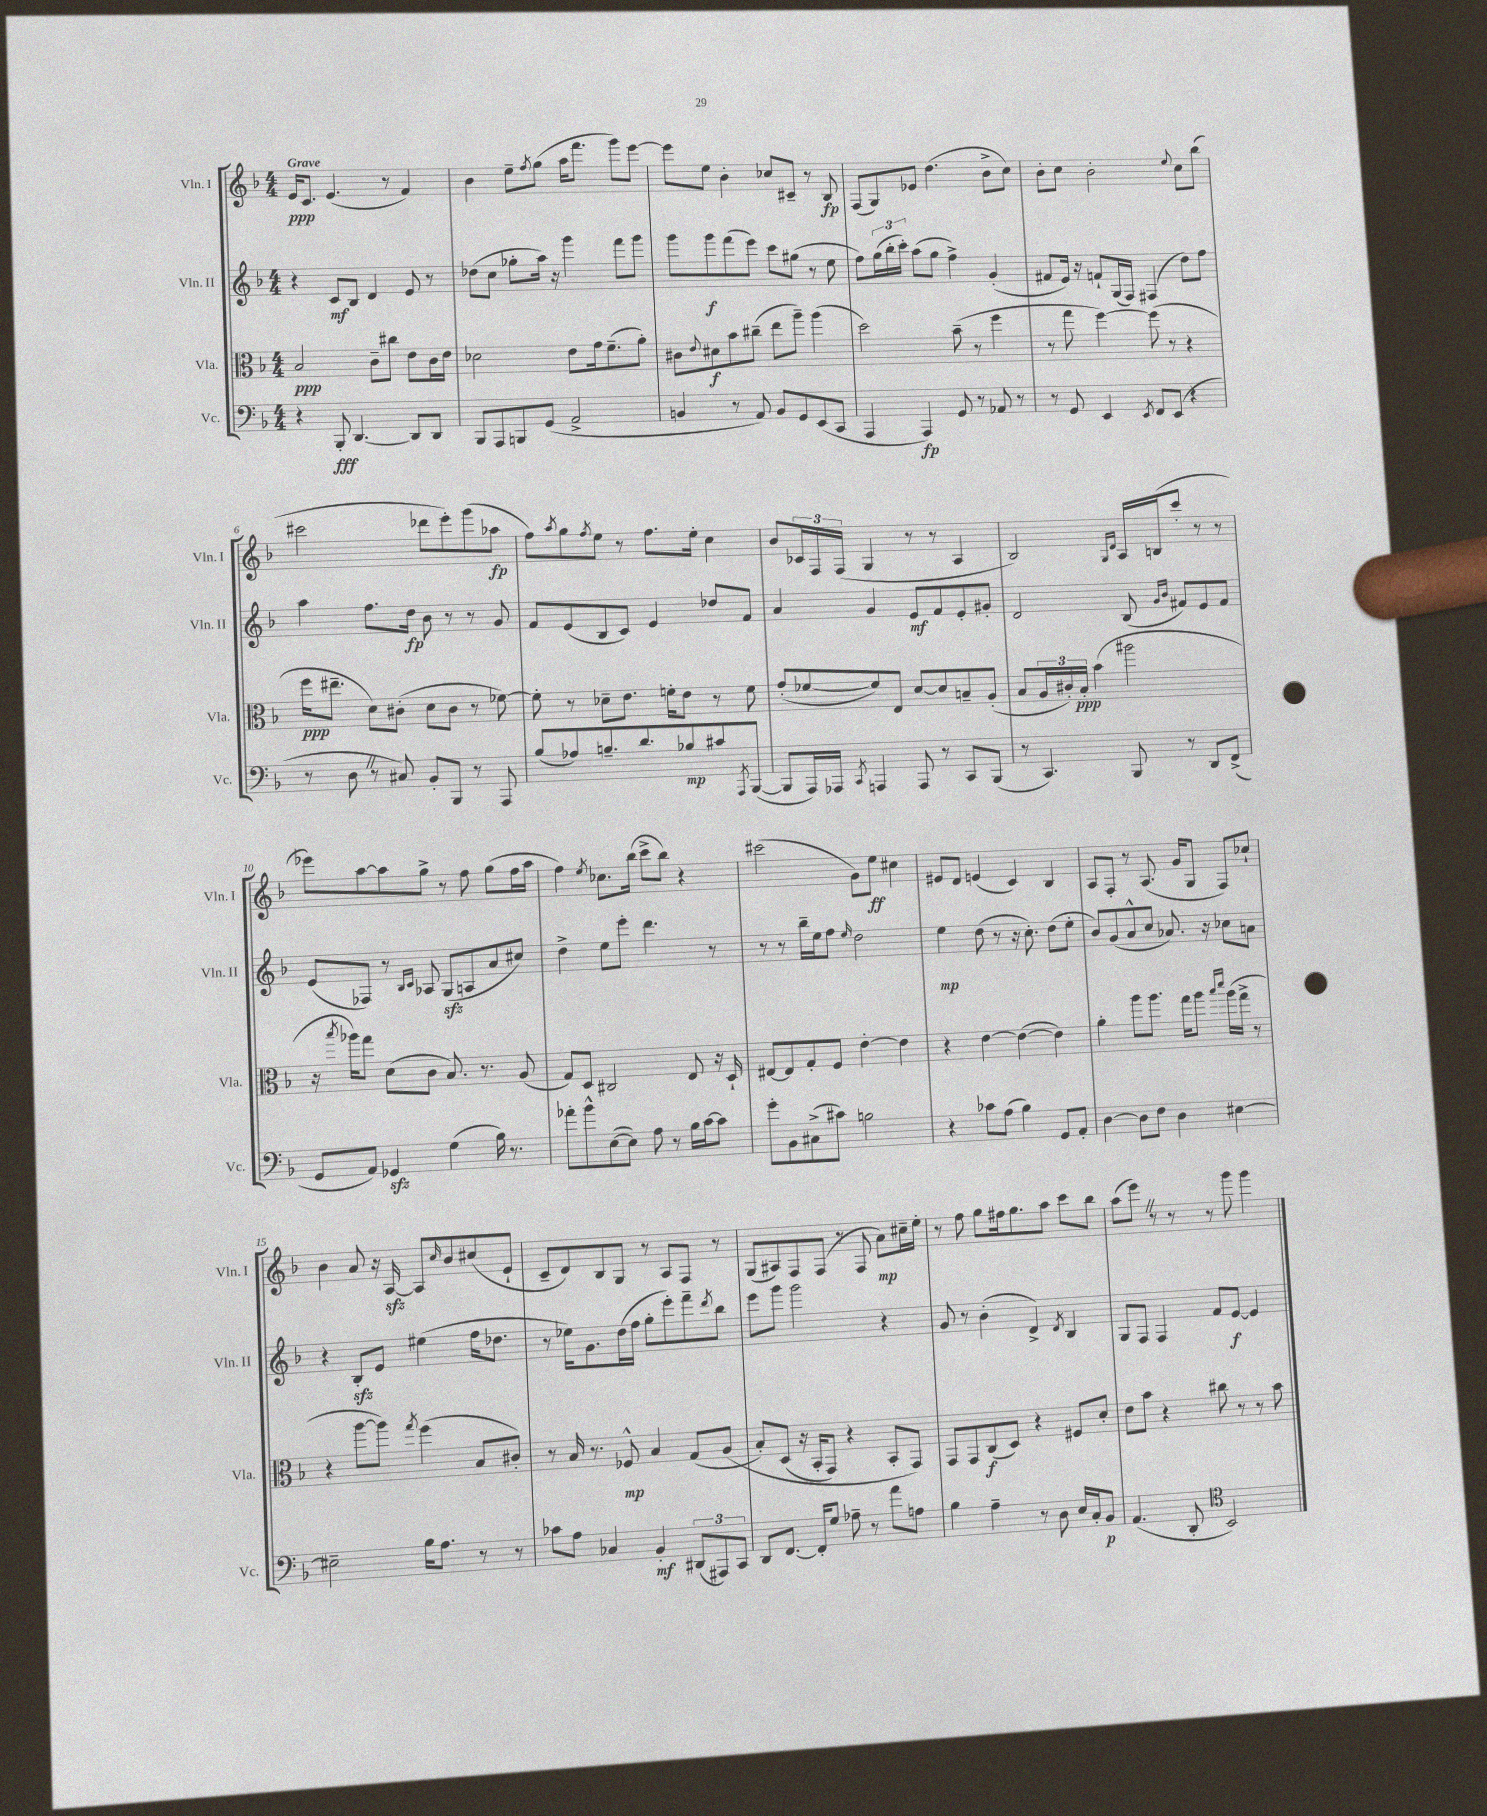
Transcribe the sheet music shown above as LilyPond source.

<<
\new StaffGroup <<
\new Staff = "s0" \with { instrumentName = "Vln. I" shortInstrumentName = "Vln. I" } {
    \clef treble \key f \major \numericTimeSignature \time 4/4 \tempo "Grave"
    e'16\ppp c'8. e'4.( r8 f'4) |
    bes'4 e''8-- \acciaccatura { f''8 } g''8( a''16 f'''8. g'''8) e'''8~ |
    e'''8 e''8 bes'4-. ces''8 cis'8-- r8 bes8\fp |
    f8( g8) ees'8 d''4.( bes'8-> c''8) |
    bes'8-. c''8 bes'2-. \appoggiatura { e''8 } c''8 bes''8( |
    cis'''2 des'''8 e'''8-.) g'''8( aes''8\fp |
    f''8) \acciaccatura { a''8 } g''8 \acciaccatura { f''8 } e''8 r8 f''8. e''16-. c''4 |
    bes'8 \tuplet 3/2 { ces'16 f16 f16( } g4 r8 r8 a4 |
    bes2) \grace { g16 d'16 } a16 b16( c'''8-. r8 r8 |
    ees'''8) a''8~ a''8 g''8-> r8 f''8 g''8( f''16 a''16 |
    f''4) \acciaccatura { e''8 } ces''8. bes''16( c'''8-> bes''8) r4 |
    cis'''2( g'8) e''8\ff cis''4 |
    eis'8 d'8 e'4( c'4) bes4 |
    a8 f8-. r8 a8.( g'16 g8 f8) ces''8-! |
    bes'4 a'8 r16 a16~\sfz a8 \grace { c''16 } bes'8 cis''8( e'8-! |
    c'8-- d'8) bes8 g8 r8 a8 f8 r8 |
    g8( ais8) f8 f8( r8 f8 a'8\mp) cis''16-- e''16-. |
    r8 f''8 g''8 fis''16 g''8. a''8 c'''8 bes''8 |
    a''8( e'''8) \once \override BreathingSign.text = \markup { \musicglyph "scripts.caesura.straight" } \breathe r8 r8 r8 g'''8 g'''4 \bar "|." |
}
\new Staff = "s1" \with { instrumentName = "Vln. II" shortInstrumentName = "Vln. II" } {
    \clef treble \key f \major \numericTimeSignature \time 4/4
    r4 c'8\mf bes8 d'4 e'8 r8 |
    des''8( c''8 ges''8-. a''16) r16 g'''4 f'''8 g'''8 |
    g'''8 g'''8\f f'''8( e'''8) c'''8 gis''8( r8 e''8 |
    f''8) \tuplet 3/2 { g''16( bes''16-. c'''16-.) } a''8( g''8 f''4->) g'4-.( |
    fis'8 e'16) r16 f'8-! g16( f16) fis4( d''8) f''8 |
    a''4 f''8. d''16\fp bes'8 r8 r8 g'8 |
    f'8 e'8( bes8 c'8) e'4 des''8 f'8 |
    a'4 g'4 e'8\mf f'8 e'8-. gis'8-. |
    d'2 bes8( \grace { g'16 bes'16 } fis'8) e'8 fis'8 |
    e'8( fes8) r8 \grace { bes16 c'16 } aes8 g8\sfz( a8 a'8 cis''8) |
    d''4-> e''8 e'''8-. d'''4. r8 |
    r8 r8 bes''16-- e''16 f''8 \grace { e''16 } d''2 |
    e''4\mp d''8( r8 r16 c''8.-.) d''8( e''8-. |
    bes'8) g'8( a'8-^ c''8 aes'8.) r16 ces''8 a'8 |
    r4 bes8-.\sfz e'8 eis''4( f''16 des''8. |
    r8 ees''16) g'8. d''16( f''16 g''8-. e'''8-.) f'''8-- \acciaccatura { d'''8 } bes''8 |
    e'''8 g'''8 g'''2 r4 |
    g'8 r8 bes'4-.( d'4->) \acciaccatura { d'8 } bes4 |
    g8 f8 f4 f'8 e'8~\f e'4 \bar "|." |
}
\new Staff = "s2" \with { instrumentName = "Vla." shortInstrumentName = "Vla." } {
    \clef alto \key f \major \numericTimeSignature \time 4/4
    bes2\ppp c'8-- cis''8 e'8 c'16 e'16 |
    des'2 e'8 g'16 f'8.--( a'8-.) |
    cis'8 \appoggiatura { e'8 } dis'8\f bes'8 cis''8--( e''8 a''8--) a''4( |
    d''2) bes'8--( r8 f''4 |
    r8 g''8 f''4~) f''8( r8 r4 |
    f''16\ppp eis''8.-- d'8) cis'8-.( d'8 cis'8 r8 fes'8~) |
    fes'8-. r8 des'8-- e'8. f'16-. e'8 r8 f'8 |
    g'8-.( fes'8~ fes'8) e8 d'8~ d'8 b8-- a8-.( |
    bes8 \tuplet 3/2 { a16 cis'16-.) bes16-.\ppp } bes'4( ais''2 |
    r16 \acciaccatura { bes''8 } aes''16) g''8 d'8( c'8 bes8.) r8. a8( |
    g8) d8 cis2 e8 r16 d16-! |
    eis8~ eis8 g8-. f8 e'4~-. e'4 |
    r4 e'4~ e'4~( e'4) |
    a'4-. a''8 a''8. g''16 a''8 \grace { bes''16 d'''16 } a''16( g''16-> r8 |
    r4 a''8~ a''8) \acciaccatura { g''8 } f''4( bes8 cis'8-.) |
    r8 bes16 r8. fes8-^\mp bes4 g8( a8\( |
    bes8-.) d8( r16 bes,16-. g,8) r4 bes,8-. g,8\) |
    g,8 g,8 c8\f( d8) r4 fis8 d'8-. |
    e'8 bes'8 r4 cis''8 r8 r8 bes'8 \bar "|." |
}
\new Staff = "s3" \with { instrumentName = "Vc." shortInstrumentName = "Vc." } {
    \clef bass \key f \major \numericTimeSignature \time 4/4
    r4 bes,,8-.\fff d,4.~ d,8 d,8 |
    bes,,8 a,,8 b,,8 g,8( a,2-> |
    b,4 r8 a,8) b,8 g,8 e,8( c,8 |
    a,,4 a,,4\fp) g,8 r8 aes,8 r8 |
    r8 g,8 e,4 \acciaccatura { e,8 } f,8 e,8( r4 |
    r8 d8 \once \override BreathingSign.text = \markup { \musicglyph "scripts.caesura.straight" } \breathe r8 cis8) bes,8-. bes,,8 r8 a,,8 |
    bes8( aes8) b8.-- d'8. bes8\mp cis'8 \acciaccatura { a,,8 } bes,,8~( |
    bes,,8 a,,16) aes,,16 \acciaccatura { c,8 } a,,4 a,,8 r8 c,8 bes,,8( |
    r8 c,4.) bes,,8 r8 d,8 f,8->( |
    g,8 a,8) ges,4\sfz g4( bes16) r8. |
    aes'8-. bes'8-^ e8~( e8) a8 r8 bes16 c'16~ c'8 |
    g'8-. bes,8 cis8->( cis'8) b2 |
    r4 ces'8 a8( bes4) g,8 a,8-. |
    d4~ d8 f8 d4 eis4~ |
    eis2-- bes16 a8. r8 r8 |
    ces'8 a8 ces4 bes,4-.\mf \tuplet 3/2 { dis,8( ais,,8) c,8 } |
    d,8 f,8.~ f,16-. g8 aes8-- r8 a'8 a8 |
    bes4 a4-- r8 d8 e16 c16-. bes,8\p |
    a,4.( d,8-. \clef tenor bes,2) \bar "|." |
}
>>
>>
